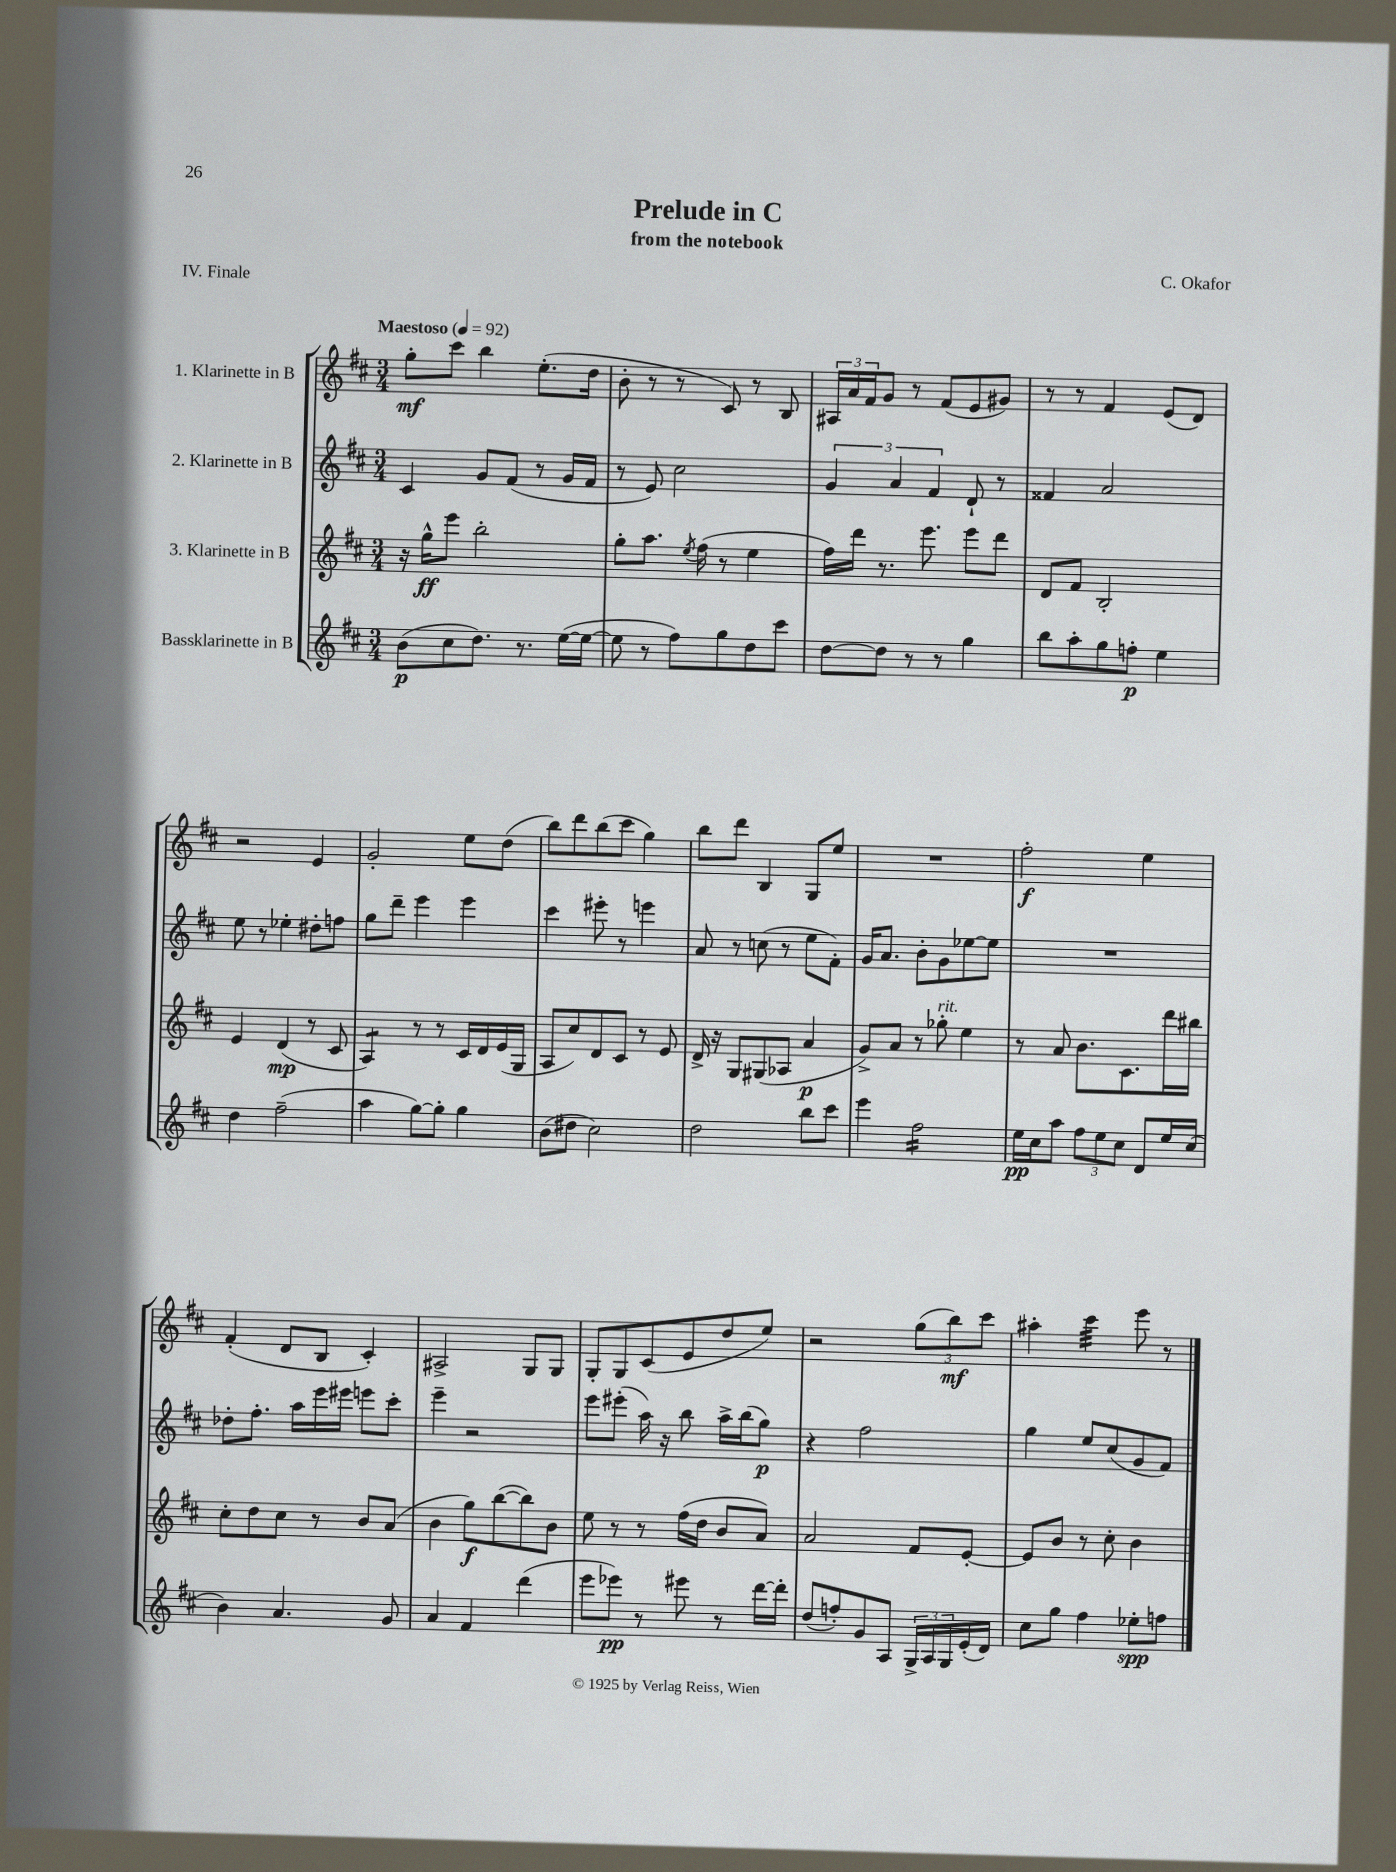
\header { title = "Prelude in C" composer = "C. Okafor" subtitle = "from the notebook" piece = "IV. Finale" }
<<
\new StaffGroup <<
\new Staff = "s0" \with { instrumentName = "1. Klarinette in B" } {
    \clef treble \key d \major \numericTimeSignature \time 3/4 \tempo "Maestoso" 4 = 92
    g''8-.\mf cis'''8 b''4 e''8.-.( d''16 |
    b'8-. r8 r8 cis'8) r8 b8 |
    \tuplet 3/2 { ais16 a'16 fis'16 } g'8 r8 fis'8( e'8 gis'8) |
    r8 r8 fis'4 e'8( d'8) |
    r2 e'4 |
    g'2-. e''8 d''8( |
    b''8) d'''8 b''8( cis'''8 g''4) |
    b''8 d'''8 b4 g8 e''8 |
    R2. |
    fis''2-.\f e''4 |
    fis'4-.( d'8 b8 cis'4-.) |
    ais2-> g8 g8 |
    g8-. g8 cis'8( e'8 d''8 e''8) |
    r2 \tuplet 3/2 { g''8( b''8\mf) cis'''8 } |
    ais''4-. cis'''4:32 e'''8 r8 \bar "|." |
}
\new Staff = "s1" \with { instrumentName = "2. Klarinette in B" } {
    \clef treble \key d \major \numericTimeSignature \time 3/4
    cis'4 g'8 fis'8( r8 g'16 fis'16 |
    r8 e'8) cis''2 |
    \tuplet 3/2 { g'4 a'4 fis'4 } d'8-! r8 |
    fisis'4 a'2 |
    e''8 r8 ees''4-. dis''8-. f''8 |
    g''8 d'''8-- e'''4 e'''4 |
    cis'''4 eis'''8-. r8 e'''4 |
    a'8 r8 c''8( r8 e''8 fis'8-.) |
    g'16 a'8. b'8-. g'8 ees''8~ ees''8 |
    R2. |
    des''8-. fis''8.-. a''16 e'''16 eis'''16 e'''8 cis'''8-. |
    e'''4-- r2 |
    e'''8 eis'''8-.( a''16) r16 b''8 a''16-> b''16( g''8\p) |
    r4 fis''2 |
    g''4 e''8 cis''8( g'8 fis'8) \bar "|." |
}
\new Staff = "s2" \with { instrumentName = "3. Klarinette in B" } {
    \clef treble \key d \major \numericTimeSignature \time 3/4
    r16 g''16-^\ff e'''8 b''2-. |
    g''8-. a''8. \acciaccatura { e''8 } fis''16( r8 e''4 |
    fis''16) d'''16 r8. e'''8. e'''8 d'''8 |
    d'8 fis'8 b2-. |
    e'4 d'4\mp( r8 cis'8 |
    a4:8) r8 r8 cis'16 d'16 e'16( g16 |
    a8 cis''8) d'8 cis'8 r8 e'8 |
    d'16-> r16 g8 gis8( aes8 a'4\p |
    g'8->) a'8 r8 ges''8-.^\markup { \italic "rit." } e''4 |
    r8 a'8 b'8. cis'8. d'''16 bis''16 |
    cis''8-. d''8 cis''8 r8 b'8 a'8( |
    b'4 g''8\f) b''8~( b''8) b'8 |
    e''8 r8 r8 fis''16( d''16 b'8 a'8) |
    a'2 fis'8 e'8~-. |
    e'8 b'8 r8 cis''8-. b'4 \bar "|." |
}
\new Staff = "s3" \with { instrumentName = "Bassklarinette in B" } {
    \clef treble \key d \major \numericTimeSignature \time 3/4
    b'8\p( cis''8 d''8.) r8. e''16~( e''16~ |
    e''8 r8 fis''8) g''8 d''8 cis'''8 |
    d''8~ d''8 r8 r8 g''4 |
    b''8 a''8-. g''8 f''8-.\p e''4 |
    d''4 fis''2--( |
    a''4 g''8~) g''8-. g''4 |
    b'8( dis''8 cis''2) |
    d''2 b''8 cis'''8 |
    e'''4 fis''2:16 |
    e''16\pp cis''16 a''8 \tuplet 3/2 { fis''8 e''8 cis''8 } d'8 e''16 cis''16( |
    b'4) a'4. g'8 |
    a'4 fis'4 d'''4( |
    e'''8 ees'''8\pp) r8 eis'''8 r8 d'''16~ d'''16-. |
    d''8( f''8-.) g'8 a8 \tuplet 3/2 { g16-> a16 g16 } e'16-.( d'16) |
    cis''8 g''8 fis''4 ees''8-.\spp f''8 \bar "|." |
}
>>
>>
\layout { \context { \Score \remove "Bar_number_engraver" } }
